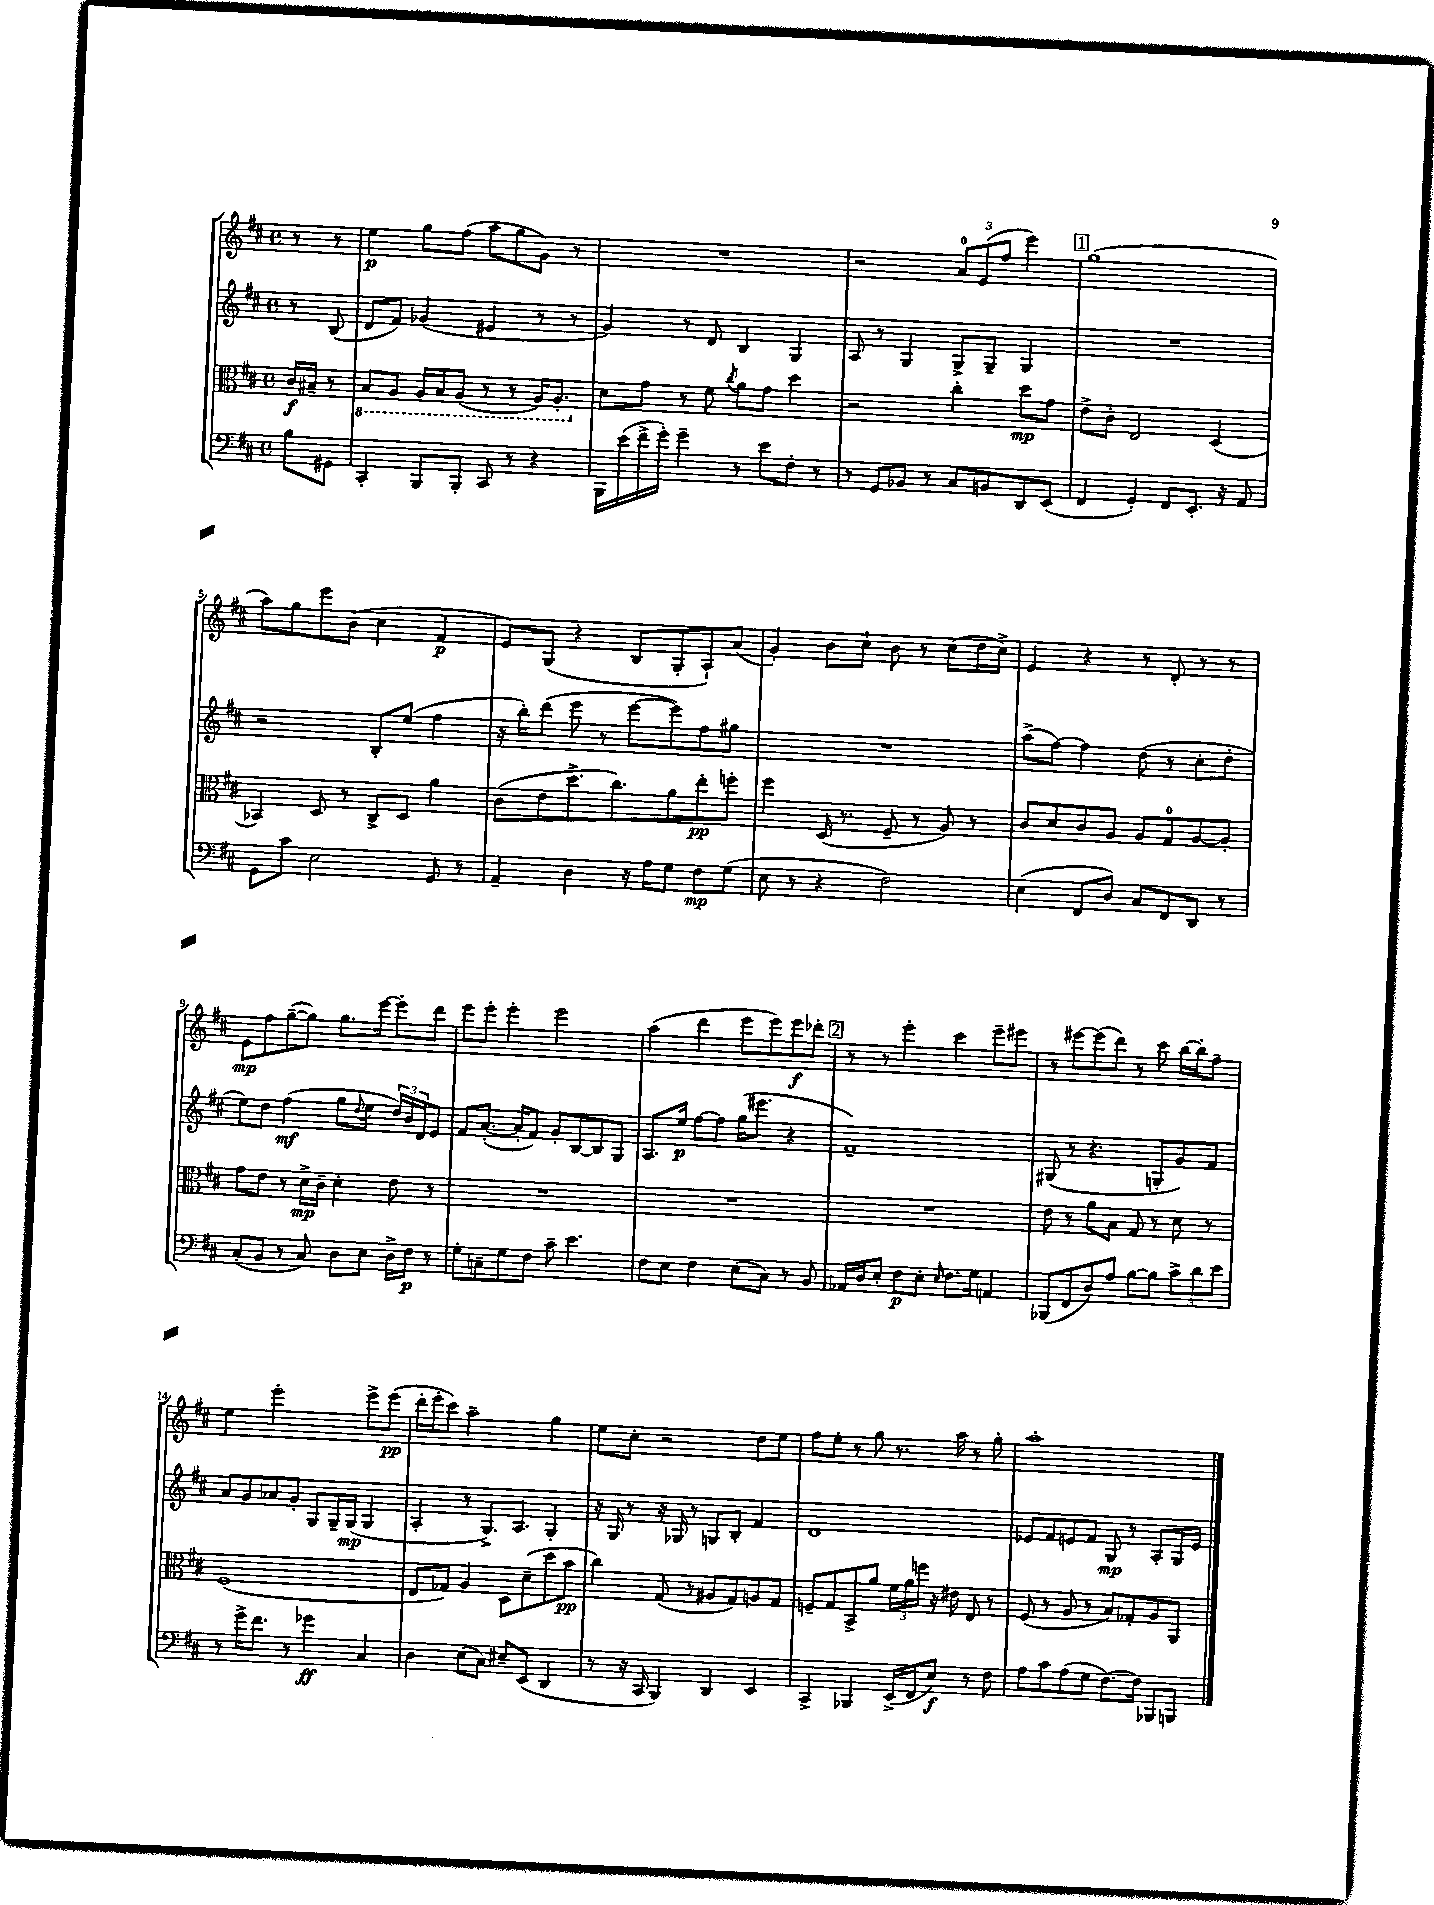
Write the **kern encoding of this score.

**kern	**dynam	**kern	**dynam	**kern	**dynam	**kern	**dynam
*part4	*part4	*part3	*part3	*part2	*part2	*part1	*part1
*staff4	*staff4	*staff3	*staff3	*staff2	*staff2	*staff1	*staff1
*clefF4	*	*clefC3	*	*clefG2	*	*clefG2	*
*k[f#c#]	*	*k[f#c#]	*	*k[f#c#]	*	*k[f#c#]	*
*M4/4	*	*M4/4	*	*M4/4	*	*M4/4	*
*met(c)	*	*met(c)	*	*met(c)	*	*met(c)	*
=	=	=	=	=	=	=	=
8B\L	.	16c#/LL	f	8r	.	8r	.
.	.	16B#X~/JJ	.	.	.	.	.
8GG#X\J	.	8r	.	(8B/	.	8r	.
=1	=1	=1	=1	=1	=1	=1	=1
*	*	*8ba	*	*	*	*	*
4CC#'/	.	8BB/L	.	8d/L	.	4ee\	p
.	.	8AA/J	.	8f#/J)	.	.	.
8BBB/L	.	16AA/LL	.	(4g-X/	.	8gg\L	.
.	.	16BB/J	.	.	.	.	.
8BBB'/J	.	(8AA/J	.	.	.	(8ff#\J	.
8CC#/	.	8r	.	4e#X/	.	8aa\L	.
8r	.	8r	.	.	.	8gg\	.
4r	.	16AA/KL)	.	8r	.	8g\J)	.
.	.	8.AA'/J	.	.	.	.	.
.	.	.	.	8r	.	8r	.
=2	=2	=2	=2	=2	=2	=2	=2
*	*	*X8ba	*	*	*	*	*
16BBB\LL	.	8d\L	.	4g/)	.	1r	.
(16e\	.	.	.	.	.	.	.
16f#^\	.	8g\J	.	.	.	.	.
16g'\JJ)	.	.	.	.	.	.	.
4g~\	.	8r	.	8r	.	.	.
.	.	8f#\	.	8d/	.	.	.
.	.	8qcc#/	.	.	.	.	.
8r	.	8a\L	.	4B/	.	.	.
8e\L	.	8g\J	.	.	.	.	.
8F#'\J	.	4dd\	.	4G/	.	.	.
8r	.	.	.	.	.	.	.
=3	=3	=3	=3	=3	=3	=3	=3
8r	.	2r	.	8A/	.	2r	.
8GG/L	.	.	.	8r	.	.	.
8BB-X/J	.	.	.	4G/	.	.	.
8r	.	.	.	.	.	.	.
8C#/L	.	4cc#'\	.	8G^/L	.	12a/L	.
.	.	.	.	.	.	(12e/	.
8BBn/	.	.	.	8G~/J	.	.	.
.	.	.	.	.	.	12ff#/J	.
8DD/	.	8dd\L	mp	4G/	.	4eee\)	.
(8EE/J	.	8g\J	.	.	.	.	.
!!LO:REH:place=s1:t=1
=4	=4	=4	=4	=4	=4	=4	=4
4FF#/	.	8e^\L	.	1r	.	(1gg	.
.	.	8c#'\J	.	.	.	.	.
4GG'/)	.	2E/	.	.	.	.	.
8FF#/L	.	.	.	.	.	.	.
8.EE'/J	.	.	.	.	.	.	.
.	.	(4D/	.	.	.	.	.
16r	.	.	.	.	.	.	.
8AA/	.	.	.	.	.	.	.
!!LO:LB:g=z
=5	=5	=5	=5	=5	=5	=5	=5
8GG\L	.	4BB-X/)	.	2r	.	8aa\L)	.
8c#\J	.	.	.	.	.	8gg\	.
2E\	.	8D/	.	.	.	8eee\	.
.	.	8r	.	.	.	(8b\J	.
.	.	8C#^/L	.	8B'/L	.	4cc#\	.
.	.	8D/J	.	(8ee/J	.	.	.
8GG/	.	4a\	.	4ff#\	.	4f#/	p
8r	.	.	.	.	.	.	.
=6	=6	=6	=6	=6	=6	=6	=6
4AA~/	.	(8c#\L	.	16r	.	8e/L)	.
.	.	.	.	16bb'\KL)	.	.	.
.	.	8e\	.	(8ddd\J	.	(8G/J	.
4D\	.	8.dd^\	.	8eee\	.	4r	.
.	.	.	.	8r	.	.	.
.	.	8.cc#\)	.	.	.	.	.
16r	.	.	.	[8eee\L	.	8B/L	.
16A\KL	.	.	.	.	.	.	.
8G\J	.	8a\	.	8eee\])	.	8G'/	.
8F#\L	mp	8ee'\	pp	8ff#\	.	8A`/)	.
(8G\J	.	8ffn'\J	.	8gg#X\J	.	(8a/J	.
=7	=7	=7	=7	=7	=7	=7	=7
8E\	.	4ff#\	.	1r	.	4g'/)	.
8r	.	.	.	.	.	.	.
4r	.	(16D/	.	.	.	8b\L	.
.	.	8.r	.	.	.	.	.
.	.	.	.	.	.	8cc#`\J	.
2F#\)	.	8F#~/	.	.	.	8b\	.
.	.	8r	.	.	.	8r	.
.	.	8A/)	.	.	.	(8cc#\L	.
.	.	8r	.	.	.	16dd\L	.
.	.	.	.	.	.	16cc#^\JJ)	.
=8	=8	=8	=8	=8	=8	=8	=8
(4E\	.	8c#/L	.	(8aa^\L	.	4e/	.
.	.	8d/	.	[8ff#\J)	.	.	.
8FF#/L	.	8c#/	.	4ff#\]	.	4r	.
8D/J)	.	8A/J	.	.	.	.	.
8C#/L	.	8A/L	.	(8dd\	.	8r	.
8FF#/	.	8G/	.	8r	.	8d'/	.
8DD/J	.	[8A/	.	8cc#'\L	.	8r	.
8r	.	8A'/J]	.	8dd'\J	.	8r	.
!!LO:LB:g=z
=9	=9	=9	=9	=9	=9	=9	=9
(8C#'/L	.	8g\L	.	8ee\L)	.	8e\L	mp
8BB/J	.	8e\J	.	8dd\J	.	8ff#\	.
8r	.	8r	.	(4ff#\	mf	([8gg~\	.
8C#/)	.	16d^\LL	mp	.	.	8gg\J])	.
.	.	16c#~\JJ	.	.	.	.	.
8D\L	.	4d'\	.	8gg\L	.	8.gg\L	.
.	.	.	.	8qqdd/	.	.	.
8E\J	.	.	.	8ee\J	.	.	.
.	.	.	.	.	.	[16eee\Jk	.
16D^\LL	.	8e\	.	24dd/LL)	.	8eee'\L]	.
.	.	.	.	24b/	.	.	.
16F#\JJ	p	.	.	.	.	.	.
.	.	.	.	24d/J	.	.	.
8r	.	8r	.	8e/J	.	8ddd\J	.
=10	=10	=10	=10	=10	=10	=10	=10
8G'\L	.	1r	.	8f#/L	.	8eee\L	.
8Cn~\	.	.	.	([8.a'/J	.	8eee'\J	.
8G\	.	.	.	.	.	4eee'\	.
.	.	.	.	16a'/KL]	.	.	.
8F#\J	.	.	.	8f#/J)	.	.	.
8c#~\	.	.	.	8g'/L	.	2eee\	.
4.e\	.	.	.	[8B/	.	.	.
.	.	.	.	8B/]	.	.	.
.	.	.	.	8G/J	.	.	.
=11	=11	=11	=11	=11	=11	=11	=11
8F#\L	.	1r	.	8.A/L	.	(4aa\	.
8E\J	.	.	.	.	.	.	.
.	.	.	.	16ee/Jk	p	.	.
4F#\	.	.	.	[8ff#\L	.	4ddd\	.
.	.	.	.	8ff#\J]	.	.	.
(8E\L	.	.	.	(16gg\KL	.	8eee\L	.
.	.	.	.	8.eee#X\J	.	.	.
8C#\J)	.	.	.	.	.	8eee\)	.
8r	.	.	.	4r	.	8eee\	f
8BB/	.	.	.	.	.	8ddd-X'\J	.
!!LO:REH:place=s1:t=2
=12	=12	=12	=12	=12	=12	=12	=12
16AA-X/LL	.	1r	.	1f#~)	.	8r	.
16D/J	.	.	.	.	.	.	.
8E'/J	.	.	.	.	.	8r	.
8F#\L	p	.	.	.	.	4eee'\	.
8E'\J	.	.	.	.	.	.	.
16qqE/	.	.	.	.	.	.	.
8.F#\L	.	.	.	.	.	4ccc#\	.
16G\Jk	.	.	.	.	.	.	.
4AAn/	.	.	.	.	.	8eee~\L	.
.	.	.	.	.	.	8eee#X\J	.
=13	=13	=13	=13	=13	=13	=13	=13
(8BBB-X/L	.	8e\	.	(8G#X/	.	8r	.
8FF#/	.	8r	.	8r	.	[8eee#X\L	.
8D/)	.	8a\L	.	4.r	.	(8eee#\]	.
8A/J	.	8B\J	.	.	.	8ddd\J)	.
[8B\L	.	8G/	.	.	.	8r	.
8B\J]	.	8r	.	8Gn'/L	.	8ccc#\	.
12c#^\L	.	8d\	.	8g/)	.	[16bb\LL	.
.	.	.	.	.	.	16bb'\J]	.
12d\	.	.	.	.	.	.	.
.	.	8r	.	8f#/J	.	8ff#~\J	.
12e\J	.	.	.	.	.	.	.
!!LO:LB:g=z
=14	=14	=14	=14	=14	=14	=14	=14
8r	.	(1F#	.	8a/L	.	4ee\	.
16g^\KL	.	.	.	8g/	.	.	.
8.f#\J	.	.	.	.	.	.	.
.	.	.	.	8a-X/	.	2eee'\	.
8r	.	.	.	8g'/J	.	.	.
4g-X\	ff	.	.	8G/L	.	.	.
.	.	.	.	16G~/L	.	.	.
.	.	.	.	(16G/JJ	mp	.	.
4C#/	.	.	.	4G/	.	8eee^\L	.
.	.	.	.	.	.	(8eee\J	pp
=15	=15	=15	=15	=15	=15	=15	=15
4D\	.	8E/L	.	4A'/	.	16ddd'\LL	.
.	.	.	.	.	.	16eee'\J	.
.	.	8G-X/J)	.	.	.	8ccc#\J)	.
(8E\L	.	4A/	.	8r	.	2aa~\	.
8C#\J)	.	.	.	8.G^/L)	.	.	.
8E#X~/L	.	8D\L	.	.	.	.	.
.	.	.	.	8.A/J	.	.	.
(8EE/J	.	(8d~\	.	.	.	.	.
4DD/	.	8dd\	.	4G'/	.	4gg\	.
.	.	8b\J	pp	.	.	.	.
=16	=16	=16	=16	=16	=16	=16	=16
8r	.	4cc#\)	.	16r	.	8ee\L	.
.	.	.	.	16G/	.	.	.
16r	.	.	.	8r	.	8cc#'\J	.
16CC#/	.	.	.	.	.	.	.
4BBB/)	.	(8G/	.	16r	.	2r	.
.	.	.	.	16G-X/	.	.	.
.	.	8r	.	8r	.	.	.
4DD/	.	8A#X/L	.	8Gn/L	.	.	.
.	.	8G/)	.	8B'/J	.	.	.
4EE/	.	8An/	.	4f#/	.	8dd\L	.
.	.	8G/J	.	.	.	8ee\J	.
=17	=17	=17	=17	=17	=17	=17	=17
4CC#^/	.	8Fn~/L	.	1d	.	8ff#\L	.
.	.	8G/	.	.	.	8ee'\J	.
4BBB-X/	.	8BB^/	.	.	.	8r	.
.	.	8a/J	.	.	.	8gg\	.
(16EE^/LL	.	24f#\LL	.	.	.	8.r	.
.	.	24a\	.	.	.	.	.
16FF#/J	.	.	.	.	.	.	.
.	.	24ffn\JJ	.	.	.	.	.
8E/J)	f	16r	.	.	.	.	.
.	.	16e#X\	.	.	.	16aa\	.
8r	.	8E/	.	.	.	8r	.
8F#\	.	8r	.	.	.	8gg'\	.
=18	=18	=18	=18	=18	=18	=18	=18
8A\L	.	(8F#/	.	8e-X/L	.	1aa'	.
8c#\	.	8r	.	8f#/	.	.	.
(8A\	.	8A/	.	8en/	.	.	.
8G\J	.	8r	.	8f#/J	.	.	.
[8.F#\L)	.	8B/L)	.	8G/	mp	.	.
.	.	8G-X'/	.	8r	.	.	.
16F#\Jk]	.	.	.	.	.	.	.
8BBB-X/L	.	8A/	.	8A'/L	.	.	.
8BBBn/J	.	8AA/J	.	16G/L	.	.	.
.	.	.	.	16e/JJ	.	.	.
==	==	==	==	==	==	==	==
*-	*-	*-	*-	*-	*-	*-	*-
